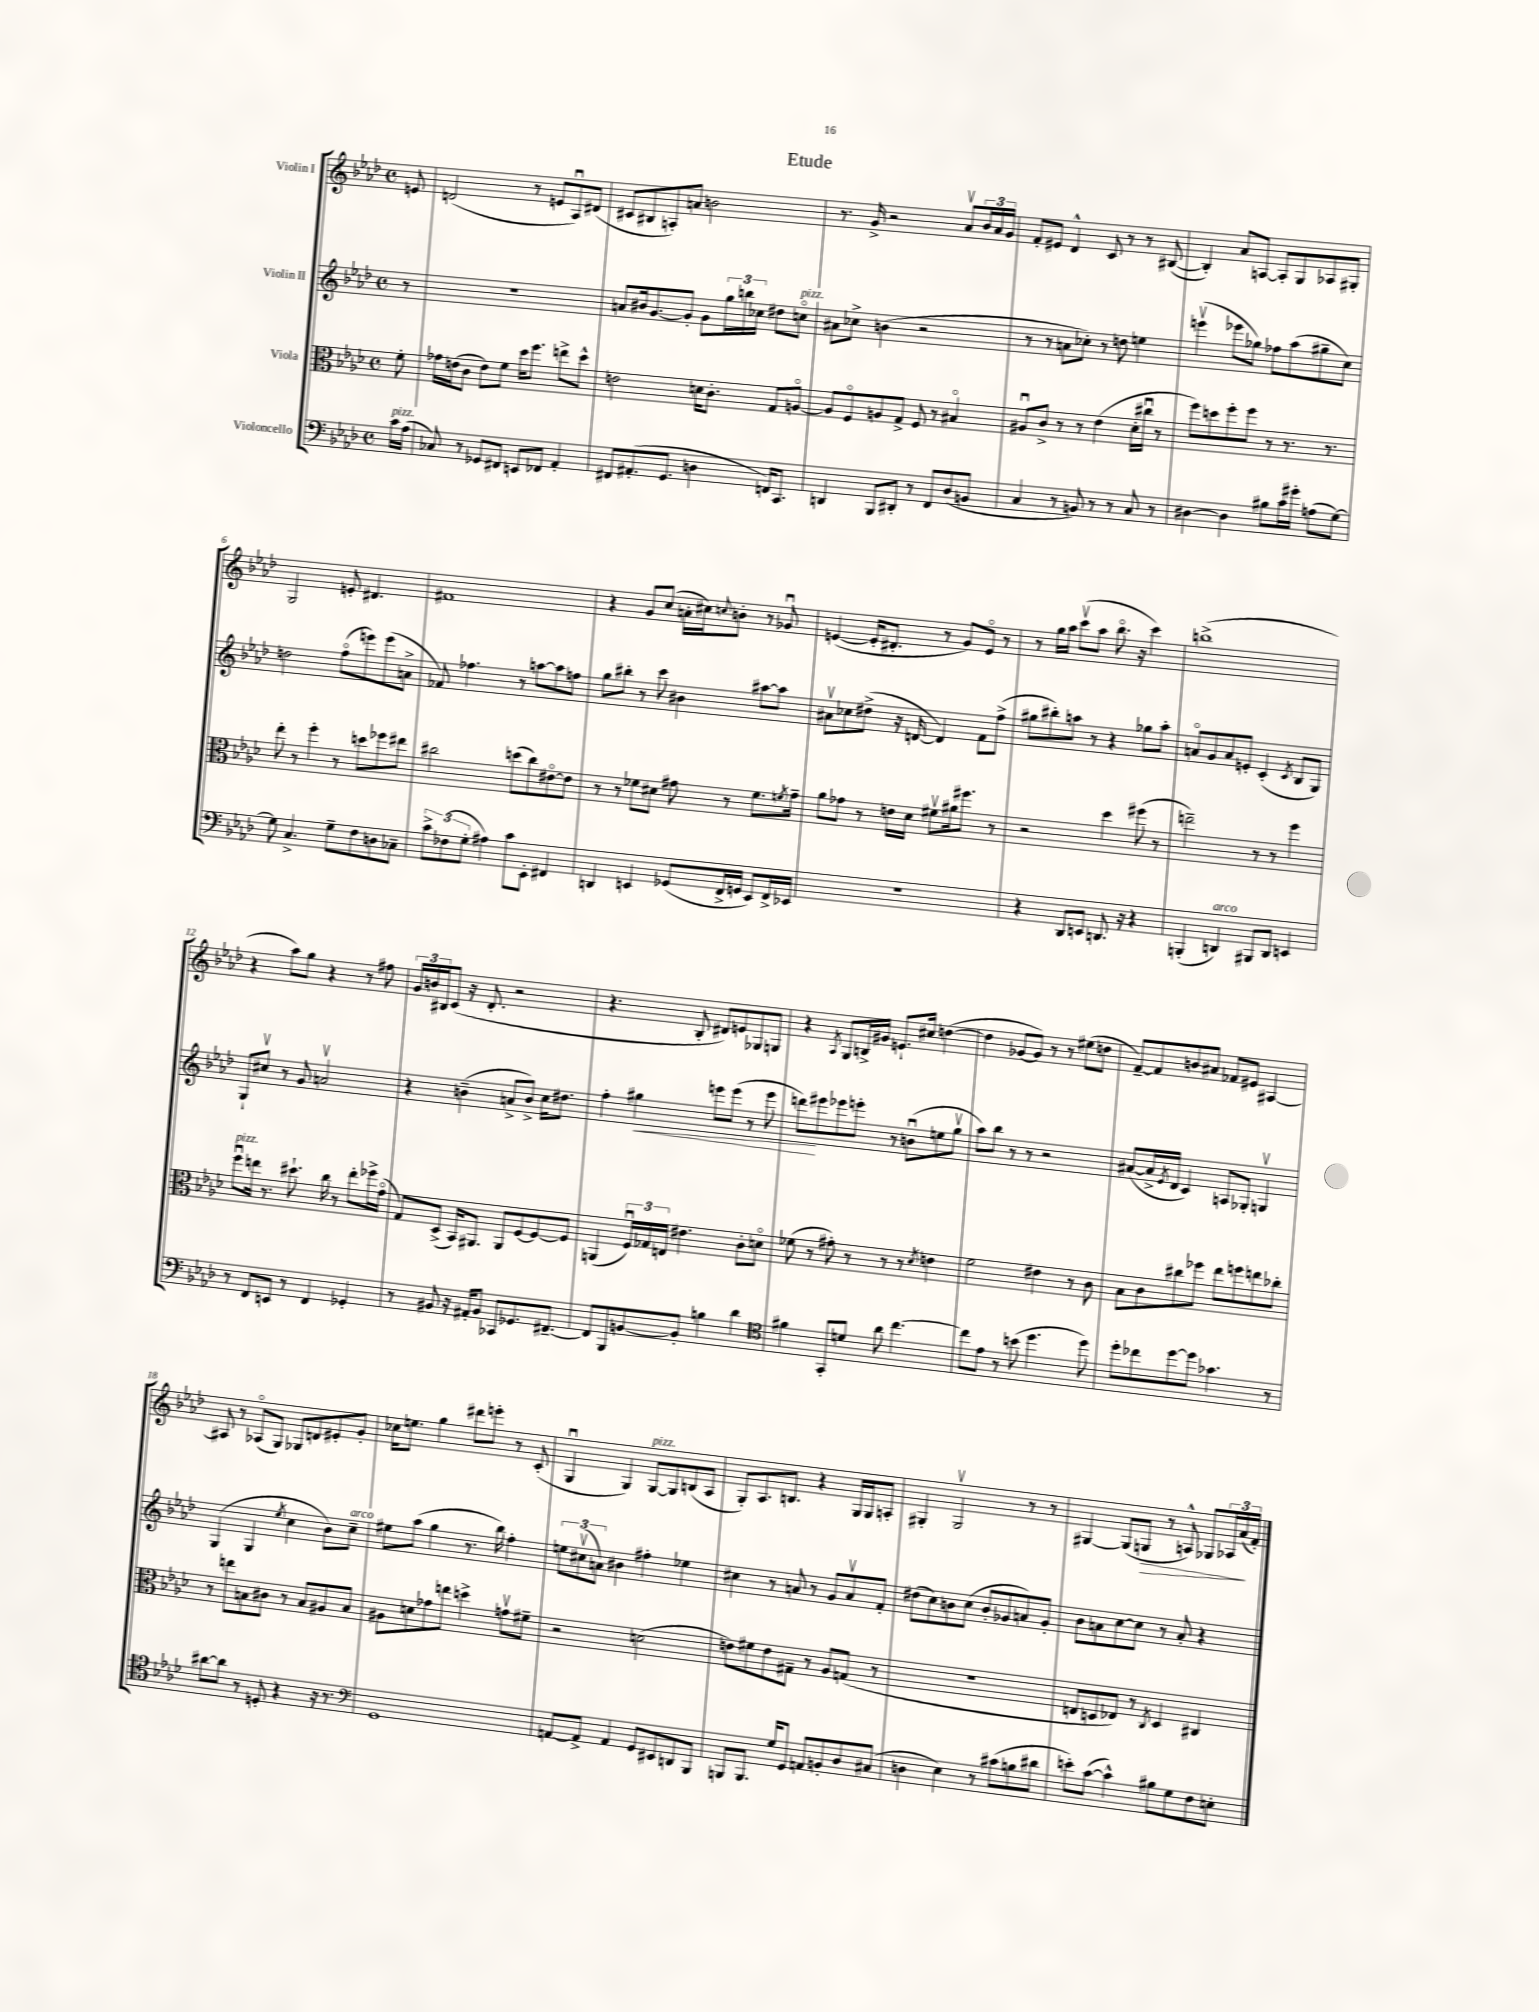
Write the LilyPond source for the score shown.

\header { title = "Etude" }
<<
\new StaffGroup <<
\new Staff = "s0" \with { instrumentName = "Violin I" } {
    \clef treble \key aes \major \defaultTimeSignature \time 4/4 \partial 8
    e'8 |
    d'2( r8 e'8 aes8\downbow) dis'8( |
    cis'8 bis8 a8-.) a'8 b'2 |
    r8. g'16-> r2 aes'8\upbow \tuplet 3/2 { bes'16 aes'16 g'16 } |
    f'8-. eis'8 des'4-^ c'8 r8 r8 bis8~( |
    bis4-.) aes'8 a8~ a8-. g8 aes8 gis8-. |
    g2 e'8-. dis'4. |
    fis'1 |
    r4 g'8 c''8( a'16-. cis''16) \appoggiatura { c''8 } b'8-. r8 ges'8\downbow |
    e'4~( e'16-. dis'8.-. r8 g'8) e'8\flageolet r8 |
    r8 g''16 aes''16 c'''8\upbow( aes''8 bes''8.\flageolet r16 c'''4) |
    b''1->( |
    r4 aes''8) g''8 r4 r8 fis''8 |
    \tuplet 3/2 { g'16 b'16 bis16 } c'8( r16 des'8.-. r2 |
    r4. bes8-. dis'8) e'8 ges8 g8 |
    r4 \acciaccatura { aes8 } g8 b16-> gis'16 e'8.-! cis''16 d''4~( |
    d''4 ges'8~ ges'8) r8 r8 eis''8( d''8 |
    f'8~--) f'8 b'8 ais'8 fes'8 eis'8 ais4~ |
    ais8 r8 aes8\flageolet( g8) ges8 d'8 eis'8-. g'8-. |
    ces''16 e''8. g''4 dis'''8 e'''8-. r8 c'8-.( |
    g4\downbow g4) g8~^\markup { \italic "pizz." } g8 b8( aes8 |
    g8-.) aes8. b8. r4 g16 g16 a8-. |
    gis4-. gis2\upbow r8 r8 |
    gis4~ gis8( g8\> r8 a8-^) ges8 \tuplet 3/2 { aes16 aes'16\!( f'16-.) } \bar "|." |
}
\new Staff = "s1" \with { instrumentName = "Violin II" } {
    \clef treble \key aes \major \defaultTimeSignature \time 4/4 \partial 8
    r8 |
    R1 |
    a'8 bis'16 g'8.~ g'8-. g'8 \tuplet 3/2 { g''16 b''16 ces''16 } dis''8 c''8\flageolet^\markup { \italic "pizz." } |
    ais'8 ces''8-> b'4( r2 |
    r8 r8 a'8 ces''8-.) r8 d''8 e''4 |
    e'''4\upbow( ees'''8 ges''8) fes''8 aes''8( gis''8-- c''8) |
    d''2 f''8\flageolet( e'''8) e'''8( a'8-> |
    fes'8) fes''4. r8 a''8~ a''8 f''8 |
    g''8 bis''8-. r8 c'''8 bis'4 ais''8~ ais''8 |
    ais'8\upbow ces''8 dis''8->( r16 d'16~ d'4) f'8 f''8->( |
    gis''8 bis''8-.) a''8 r8 r4 ges''8 a''8-. |
    a'8\flageolet g'8 a'8 e'8-. c'4-.( \acciaccatura { c'8 } bes8 g8) |
    g8-! cis''8\upbow r8 g'8 a'2\upbow |
    r4 b'4--( a'8-> b'8->) c''16 dis''8. |
    f''4-. gis''4\< e'''8 e'''8( r8 e'''8 |
    d'''8\!) eis'''8 ees'''8 e'''8-. r8 b'8\downbow( e''8 g''8\upbow |
    aes''8) bes''8 r8 r8 r2 |
    ais'8~( ais'16-> \acciaccatura { ees'8 } des'16 c'4) a8 ges8-. g4\upbow |
    g4( g4 \acciaccatura { ees''8 } c''4 bes'8) c''8--^\markup { \italic "arco" } |
    eis''8 aes''8( g''4 r8. bes''16) f''4-. |
    \tuplet 3/2 { e''8 cis''8\upbow( a'8) } bis'4 fis''4-. ees''4 |
    cis''4 r8 a'8 r8 g'8 a'8\upbow f'8-. |
    dis''8( c''8) b'8 c''8( b'8-. ges'8 a'8) ges'8-. |
    bes'8 a'8 c''8~ c''8 r8 a'8-. r4 \bar "|." |
}
\new Staff = "s2" \with { instrumentName = "Viola" } {
    \clef alto \key aes \major \defaultTimeSignature \time 4/4 \partial 8
    f'8-. |
    ges'16 e'16( c'8 e'8) f'8 des''16 f''8. e''8-> des''8-^ |
    e'2 d'16 c'8.-. g8 a8~\flageolet |
    a8 f8\flageolet a8 g8-> f8 r8 bis4\flageolet |
    ais8\downbow c'8-> r8 r8 ees'4( des'16-. cis''16\downbow r8 |
    f''8) d''8 f''8-. f''8 r8 r8. r8. |
    ees''8-. r8 f''4-. r8 d''8 fes''8 eis''8 |
    cis''2 d''8( cis''8) eis'8~\flageolet eis'8 |
    r8 r8 fes'8 dis'8 gis'8 r8 fes'8. \acciaccatura { f'8 } gis'16-- |
    aes'8 ges'8 r8 e'16 des'16 fis'8\upbow ais'16 fis''8. r8 |
    r2 des''4 fis''8( r8 |
    e''2--) r8 r8 f''4 |
    f''8\downbow^\markup { \italic "pizz." } e''16 r8. dis''8.-! c''16 r8 e''8-. fes''16-> g'16\flageolet( |
    g8) des8->( bes,16) ais,8. ais,8 f8~ f8~ f8 |
    a,4( \tuplet 3/2 { f16\downbow) ges16 e16 } eis'4. c'8-. d'8\flageolet |
    fes'8( r8 gis'8-.) r8 r8 r8 \acciaccatura { des'8 } e'4 |
    f'2 eis'4 r8 c'8 |
    bes8 c'8 cis''8 fes''8 ees''8 f''8 e''8 ces''8-. |
    r8 e''8 b8 cis'8 r8 b8 ais8 b8 |
    ais8 d'8 ges'8 e''8 d''4-> g'8\upbow fis'8-- |
    r2 d'2( |
    e'8) fis'8 e'8 gis8-- r8 aes8 g8( r8 |
    R1 |
    e8 d8 ees8) r8 \acciaccatura { c8 } d4 cis4 \bar "|." |
}
\new Staff = "s3" \with { instrumentName = "Violoncello" } {
    \clef bass \key aes \major \defaultTimeSignature \time 4/4 \partial 8
    c'16^\markup { \italic "pizz." } aes16( |
    ces8) r8 ges,8 fis,8 e,8 fes,8 aes,4-. |
    fis,8 ais,8.-.( g,8. d4 f,16) c,8. |
    d,4 bes,,8 dis,8-. r8 f,8 des8( b,8 |
    c4 r8 b,8) r8 r8 c8 r8 |
    dis4~ dis4 bis8 c'16 gis'16-. a8( g8~) |
    g8 c4.-> g8-- f8 d8 ces8-- |
    \tuplet 3/2 { c'8-> fes8( g8-. } ais4) c'8 ees,8-. fis,4 |
    d,4 e,4 ges,8( f,16-> g,16 e,8) f,16-> ees,16 |
    R1 |
    r4 des,8 e,8 d,8. r16 r4 |
    b,,4-.( d,4^\markup { \italic "arco" }) bis,,8 d,8 e,4 |
    r8 f,8 e,8 r8 f,4 ges,4-. |
    r8 bis,8 r16 ais,16-. bis,8 ces,8 ges,8. fis,8.~-- |
    fis,8 bes,,8 b,8~ b,8-. b4 des'4 |
    \clef tenor fis'4 g,8-. d'8 aes'8 c''4.~ |
    c''8 ees'8 r8 b'8( des''4. des''8) |
    des''8-. ces''8 des''8~ des''8 ges'4. r8 |
    ais'8~ ais'8 r8 d8-. r4 r16 r8. |
    \clef bass g,1 |
    a,8~ a,8-> a,4 g,8 eis,8 d,8 bes,,8 |
    b,,8 b,,8. g16 g,8 a,8 b,8-. des8 cis8( |
    d4 ees4) r8 cis'8( b8 dis'8 |
    e'8-.) c'8~( c'4-^) bis8 g8 f8 e8-. \bar "|." |
}
>>
>>
